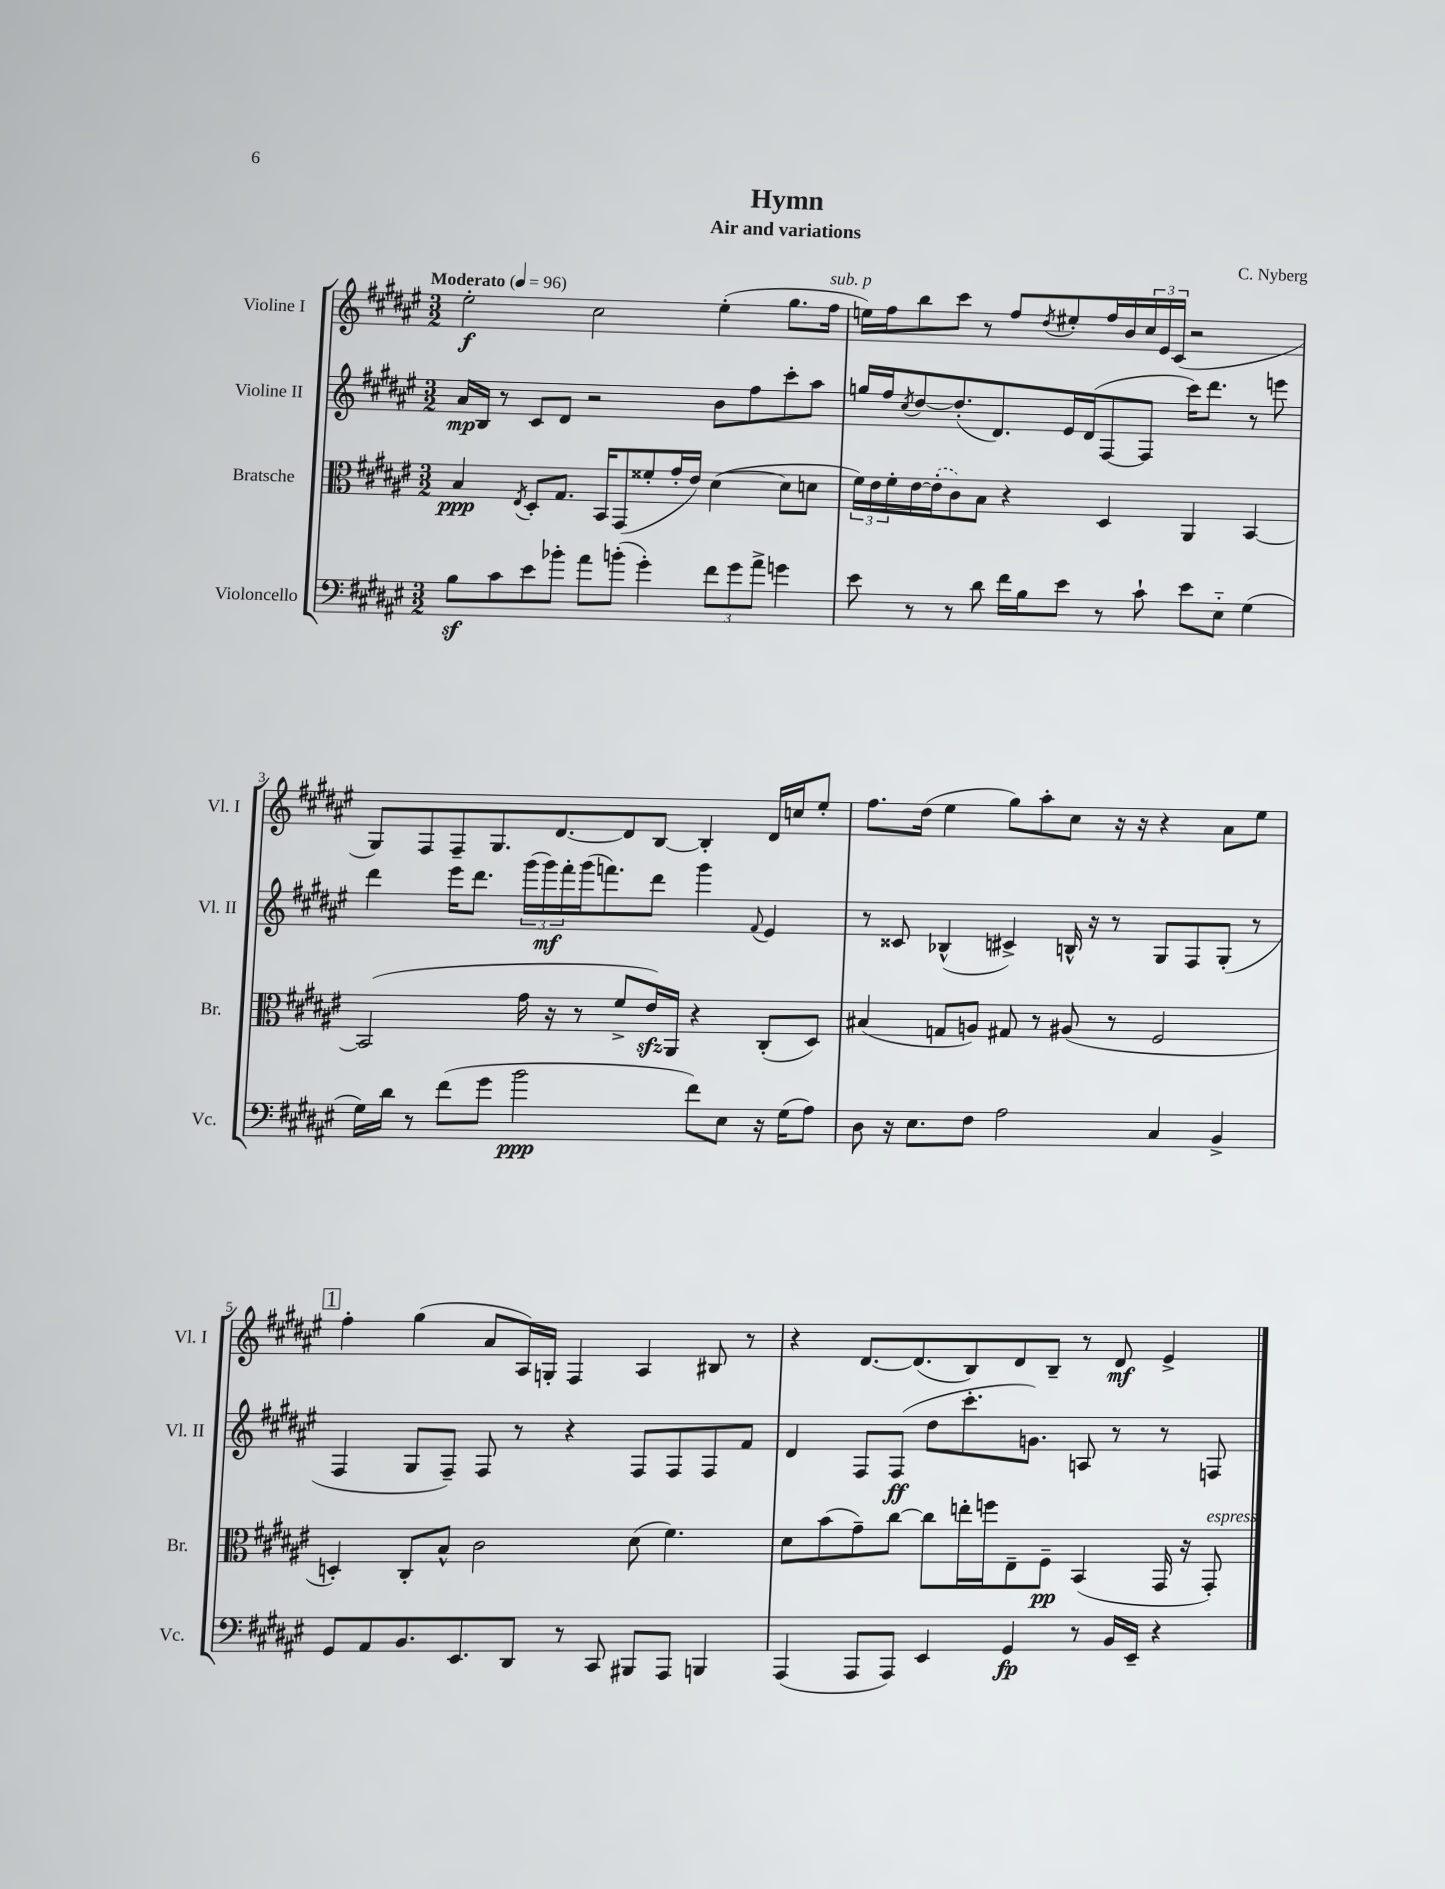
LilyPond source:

\header { title = "Hymn" composer = "C. Nyberg" subtitle = "Air and variations" }
<<
\new StaffGroup <<
\new Staff = "s0" \with { instrumentName = "Violine I" shortInstrumentName = "Vl. I" } {
    \clef treble \key fis \major \numericTimeSignature \time 3/2 \tempo "Moderato" 4 = 96
    eis''2-.\f cis''2 eis''4-.( gis''8. fis''16^\markup { \italic "sub. p" } |
    e''16) fis''16 b''8 cis'''8 r8 fis''8 \acciaccatura { dis''8 } eis''8-. fis''16 b'16 \tuplet 3/2 { cis''16 eis'16 cis'16( } r2 |
    gis8) fis8 fis8-- gis8. dis'8.~ dis'8 b8~ b4-. dis'16 c''16 eis''8-. |
    fis''8. dis''16( eis''4 gis''8) ais''8-. cis''8 r16 r16 r4 ais'8 eis''8 |
    \mark \markup { \box "1" } fis''4-. gis''4( ais'8 ais16) g16-. fis4 ais4 bis8 r8 |
    r4 dis'8.~ dis'8.( b8) dis'8 b8-- r8 dis'8\mf eis'4-> \bar "|." |
}
\new Staff = "s1" \with { instrumentName = "Violine II" shortInstrumentName = "Vl. II" } {
    \clef treble \key fis \major \numericTimeSignature \time 3/2
    ais'16\mp b16 r8 cis'8 dis'8 r2 b'8 fis''8 cis'''8-. ais''8 |
    g''16 fis''16 \acciaccatura { cis''8 } dis''8~ dis''8.-.( dis'8.) eis'16 dis'16( fis8~ fis8 cis'''16) dis'''8. r8 e'''8 |
    dis'''4 eis'''16 dis'''8. \tuplet 3/2 { gis'''16( gis'''16\mf) fis'''16-. } gis'''16( f'''8.) dis'''8 gis'''4 \appoggiatura { fis'8 } eis'4 |
    r8 cisis'8 bes4-^( cis'4->) b16-^ r16 r8 gis8 fis8 gis8-.( r8 |
    \mark \markup { \box "1" } fis4 gis8 fis8--) fis8 r8 r4 fis8 fis8 fis8 fis'8 |
    dis'4 fis8 fis8\ff( dis''8 cis'''8.-. g'8.) a8 r8 r8 f8 \bar "|." |
}
\new Staff = "s2" \with { instrumentName = "Bratsche" shortInstrumentName = "Br." } {
    \clef alto \key fis \major \numericTimeSignature \time 3/2
    b4\ppp \acciaccatura { eis8 } dis8-. gis8. b,16 gis,8( fisis'8-. gis'16-. eis'16) dis'4~( dis'8 d'8 |
    \tuplet 3/2 { fis'16) eis'16 fis'16-. } eis'16~ \once \slurDashed eis'16-.( cis'8) b8 r4 dis4 ais,4 b,4~ |
    b,2( gis'16 r16 r8 fis'8-> eis'16\sfz) ais,16 r4 cis8-.( dis8) |
    bis4( g8 a8) gis8 r8 ais8( r8 fis2 |
    \mark \markup { \box "1" } d4-.) cis8-. b8-^ cis'2 dis'8( fis'4.) |
    dis'8 b'8( gis'8--) cis''8~ cis''8 e''16-. f''16 eis8-- fis8--\pp b,4( gis,16 r16 gis,8-.^\markup { \italic "espress." }) \bar "|." |
}
\new Staff = "s3" \with { instrumentName = "Violoncello" shortInstrumentName = "Vc." } {
    \clef bass \key fis \major \numericTimeSignature \time 3/2
    b8\sf cis'8 eis'8 bes'8-. ais'8 b'8-.( gis'4-.) \tuplet 3/2 { fis'8 gis'8 ais'8-> } g'4 |
    eis'8 r8 r8 dis'8 fis'16 b16 eis'8 r8 cis'8-! eis'8 eis8-_ gis4( |
    gis16) dis'16 r8 fis'8( gis'8 b'2\ppp fis'8) eis8 r16 gis16( ais8) |
    dis8 r16 eis8. fis8 ais2 cis4 b,4-> |
    \mark \markup { \box "1" } gis,8 ais,8 b,8. eis,8. dis,8 r8 cis,8 bis,,8 ais,,8 b,,4 |
    ais,,4( ais,,8 ais,,8) eis,4 gis,4\fp r8 b,16 eis,16-- r4 \bar "|." |
}
>>
>>
